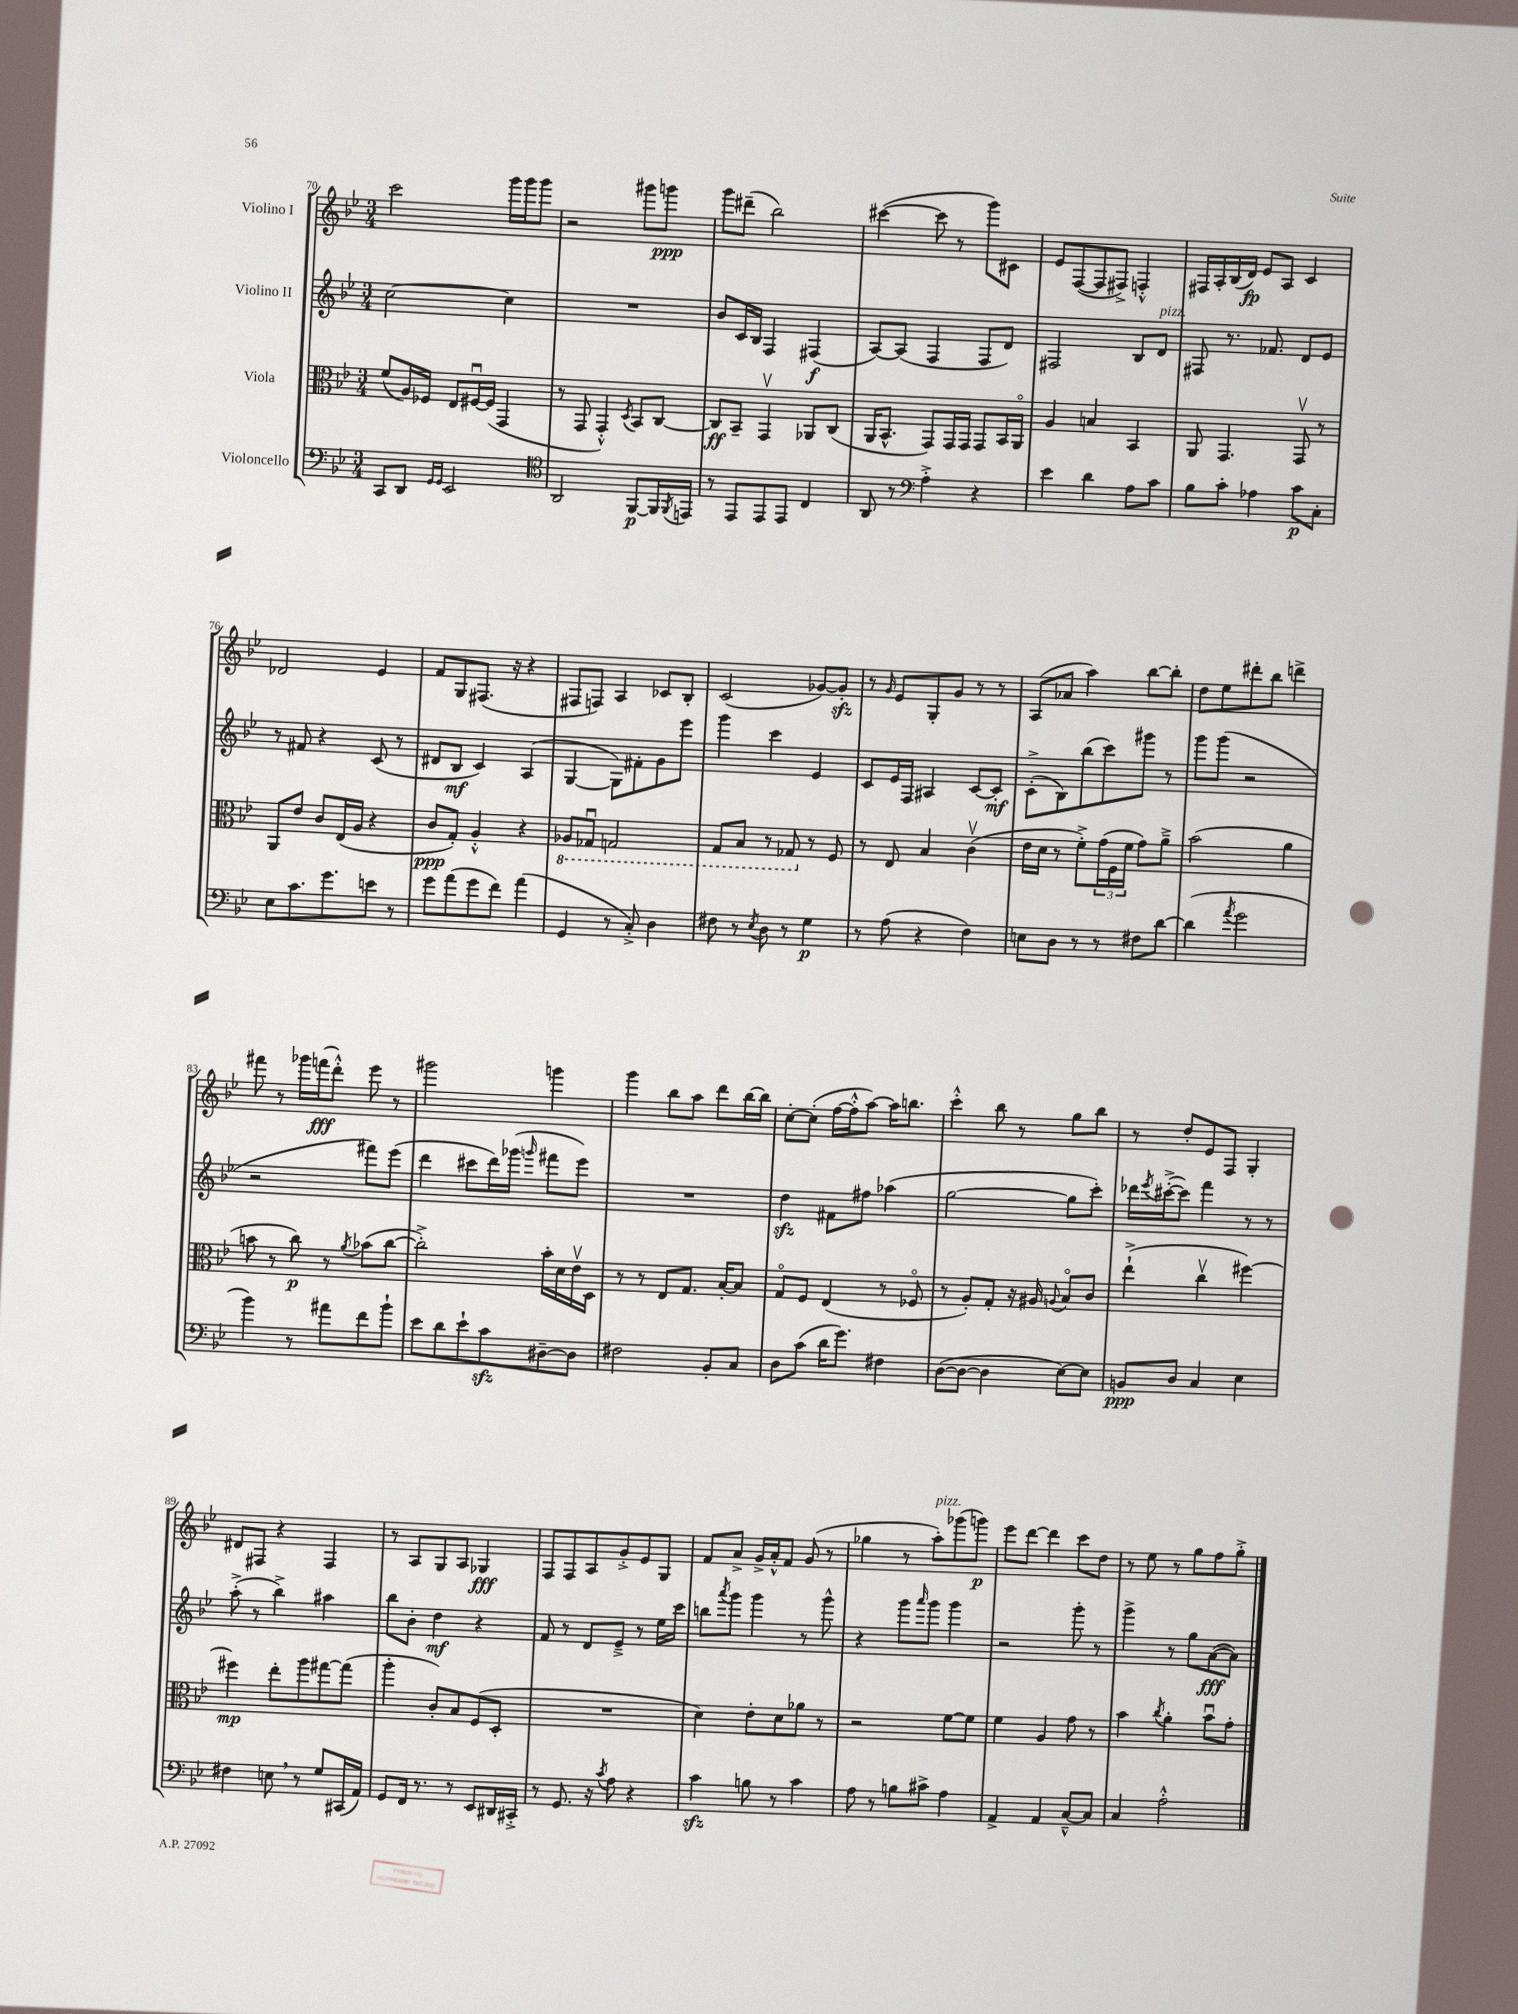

**kern	**dynam	**kern	**dynam	**kern	**dynam	**kern	**dynam
*part4	*part4	*part3	*part3	*part2	*part2	*part1	*part1
*staff4	*staff4	*staff3	*staff3	*staff2	*staff2	*staff1	*staff1
*I"Violoncello	*	*I"Viola	*	*I"Violino II	*	*I"Violino I	*
*clefF4	*	*clefC3	*	*clefG2	*	*clefG2	*
*k[b-e-]	*	*k[b-e-]	*	*k[b-e-]	*	*k[b-e-]	*
*M3/4	*	*M3/4	*	*M3/4	*	*M3/4	*
=70	=70	=70	=70	=70	=70	=70	=70
8CC/L	.	(8f/L	.	[2cc\	.	2ccc\	.
8DD/J	.	16A/L)	.	.	.	.	.
.	.	16F-X/JJ	.	.	.	.	.
16qqGG/LL	.	.	.	.	.	.	.
16qqGG/JJ	.	.	.	.	.	.	.
2EE-/	.	8E-/L	.	.	.	.	.
.	.	[16F#Xu/L	.	.	.	.	.
.	.	(16F#/JJ]	.	.	.	.	.
.	.	4GG/	.	4cc\]	.	16ggg\LL	.
.	.	.	.	.	.	16ggg\J	.
.	.	.	.	.	.	8ggg\J	.
=71	=71	=71	=71	=71	=71	=71	=71
*clefC4	*	*	*	*	*	*	*
2AA/	.	8r	.	2.r	.	2r	.
.	.	8GG/	.	.	.	.	.
.	.	4GG'^^/)	.	.	.	.	.
.	.	8qD/	.	.	.	.	.
[8FF/L	p	8BB-/L	.	.	.	8ggg#X\L	.
16FF/L]	.	[8C/J	.	.	.	8gggn\J	ppp
8qFF/	.	.	.	.	.	.	.
16EEn/JJ	.	.	.	.	.	.	.
=72	=72	=72	=72	=72	=72	=72	=72
8r	.	8C/L]	ff	8b-/L	.	8ggg\L	.
8EE-/L	.	8BB-~/J	.	16c/L	.	(8ddd#X~\J	.
.	.	.	.	16B-/JJ	.	.	.
8EE-/	.	4GGv/	.	4F/	.	2bb-\)	.
8EE-/J	.	.	.	.	.	.	.
4C/	.	8AA-X/L	.	(4F#X/	f	.	.
.	.	(8C/J	.	.	.	.	.
=73	=73	=73	=73	=73	=73	=73	=73
8AA/	.	16AA/KL	.	[8A/L)	.	([4ccc#X\	.
.	.	8.BB-^^/J	.	.	.	.	.
8r	.	.	.	(8A/J]	.	.	.
*clefF4	*	*	*	*	*	*	*
4A'^\	.	8GG/L)	.	4F/	.	8ccc#\]	.
.	.	16GG/L	.	.	.	8r	.
.	.	16GG/JJ	.	.	.	.	.
4r	.	8GG/L	.	8F/L	.	8ggg\L)	.
.	.	16BB-/L	.	8d/J)	.	8c#X\J	.
.	.	16AA/JJ	.	.	.	.	.
=74	=74	=74	=74	=74	=74	=74	=74
4e-\	.	4A/	.	2F#X/	.	8e-/L	.
.	.	.	.	.	.	([8F/	.
4d\	.	4Bn/	.	.	.	8F/]	.
.	.	.	.	.	.	8F#X^/J)	.
8A\L	.	4BB-/	.	8B-/L	.	4Fn'^^/	.
!	!	!	!	!LO:TX:a:i:t=pizz.	!	!	!
8c\J	.	.	.	8d/J	.	.	.
=75	=75	=75	=75	=75	=75	=75	=75
8B-\L	.	8AA/	.	8F#X/	.	16F#X/LL	.
.	.	.	.	.	.	16A'/	.
8c'\J	.	4.GG/	.	8.r	.	(16B-/	.
.	.	.	.	.	.	16d/JJ)	fp
4A-X\	.	.	.	.	.	8e-/L	.
.	.	.	.	8.f-X/	.	.	.
.	.	.	.	.	.	8A/J	.
8c\L	p	8GGv/	.	8d/L	.	4c/	.
8C'\J	.	8r	.	8e-/J	.	.	.
!!LO:LB:g=z
=76	=76	=76	=76	=76	=76	=76	=76
8E-\L	.	8AA/L	.	8r	.	2d-X/	.
8.c\	.	8e-/J	.	8f#X/	.	.	.
.	.	8c/L	.	4r	.	.	.
8.g\	.	.	.	.	.	.	.
.	.	(16E-/L	.	.	.	.	.
.	.	16A/JJ	.	.	.	.	.
8en\J	.	4r	.	(8c/	.	4e-/	.
8r	.	.	.	8r	.	.	.
=77	=77	=77	=77	=77	=77	=77	=77
8g\L	.	8c/L	ppp	8d#X/L	.	8f/L	.
(8a\	.	8G'/J)	.	8B-/J	mf	8G/	.
8g\	.	4A'^^/	.	4c/)	.	(8.F#X/J	.
8f\J)	.	.	.	.	.	.	.
.	.	.	.	.	.	16r	.
(4a\	.	4r	.	(4A/	.	4r	.
=78	=78	=78	=78	=78	=78	=78	=78
*	*	*8ba	*	*	*	*	*
4GG/	.	8AA-X/L	.	[4G/	.	8F#X/L	.
.	.	8GG-Xu/J	.	.	.	8Fn/J)	.
8r	.	2GGn/	.	8G\L])	.	4A/	.
8C'^/)	.	.	.	8f#X'\	.	.	.
4D\	.	.	.	8g\	.	8c-X/L	.
.	.	.	.	8eee-\J	.	8B-'/J	.
=79	=79	=79	=79	=79	=79	=79	=79
8F#X\	.	8GG/L	.	4ggg\	.	(2c/	.
8r	.	8BB-/J	.	.	.	.	.
8qE-/	.	.	.	.	.	.	.
8D\	.	8r	.	4ccc\	.	.	.
8r	.	8GG-X/	.	.	.	.	.
*	*	*X8ba	*	*	*	*	*
4G\	p	8r	.	4e-/	.	[8g-X/L)	.
.	.	8F/	.	.	.	8g-zz'/J]	.
=80	=80	=80	=80	=80	=80	=80	=80
8r	.	8r	.	8c/L	.	8r	.
.	.	.	.	.	.	16qqg/	.
(8A\	.	8E-/	.	16e-/L	.	8e-/L	.
.	.	.	.	16F/JJ	.	.	.
4r	.	4B-/	.	4A#X/	.	8G'/	.
.	.	.	.	.	.	8g/J	.
4F\)	.	(4cv\	.	[8c/L	.	8r	.
.	.	.	.	8c'/J]	mf	8r	.
=81	=81	=81	=81	=81	=81	=81	=81
8En\L	.	16e-\LL	.	(8c'^\L	.	(8A/L	.
.	.	16d\JJ	.	.	.	.	.
8D\J	.	8r	.	8B-\)	.	8a-X/J	.
8r	.	8f'^\L)	.	(8bb-\	.	4aa\)	.
8r	.	(24g\L	.	8ccc\)	.	.	.
.	.	24F\	.	.	.	.	.
.	.	24f\JJ	.	.	.	.	.
8F#X\L	.	8g\L)	.	8ggg#X\J	.	[8bb-\L	.
[8d\J	.	8a~^\J	.	8r	.	8bb-'\J]	.
=82	=82	=82	=82	=82	=82	=82	=82
(4d\]	.	(2b-\	.	8ggg\L	.	8dd\L	.
.	.	.	.	(8ggg\J	.	8ee-\	.
8qa/	.	.	.	.	.	.	.
2g\	.	.	.	2r	.	8ddd#X'\	.
.	.	.	.	.	.	8bb-\J	.
.	.	4a\	.	.	.	4dddn^\	.
!!LO:LB:g=z
=83	=83	=83	=83	=83	=83	=83	=83
4b-\)	.	8bn\	.	2r	.	8fff#X\	.
.	.	8r	.	.	.	8r	.
8r	.	8cc\)	p	.	.	16ggg-X\LL	.
.	.	.	.	.	.	(16fffn\J	fff
8a#X\L	.	8r	.	.	.	8ddd'^^\J)	.
.	.	8qa/	.	.	.	.	.
8f\	.	(8b-X\L	.	8fff#X\L)	.	8eee-\	.
8b-`\J	.	[8cc\J	.	(8eee-\J	.	8r	.
=84	=84	=84	=84	=84	=84	=84	=84
8e-\L	.	2cc'^\])	.	4ddd\	.	2ggg#X\	.
8d\	.	.	.	.	.	.	.
8e-`\	.	.	.	8ccc#X\L	.	.	.
8czz\	.	.	.	16ddd\L)	.	.	.
.	.	.	.	(16ggg-X\JJ	.	.	.
.	.	.	.	16qqgggn/	.	.	.
[8D#X~\	.	16b-'\LL	.	8fff#X\L	.	4gggn\	.
.	.	16d\	.	.	.	.	.
8D#\J]	.	16e-v\	.	8eee-\J)	.	.	.
.	.	16D\JJ	.	.	.	.	.
=85	=85	=85	=85	=85	=85	=85	=85
2F#X\	.	8r	.	2.r	.	4ggg\	.
.	.	8r	.	.	.	.	.
.	.	8E-/L	.	.	.	8bb-\L	.
.	.	8.G/J	.	.	.	8aa\J	.
8BB-'/L	.	.	.	.	.	8ddd\L	.
.	.	[16B-'/KL	.	.	.	.	.
8C/J	.	8B-/J]	.	.	.	[16bb-\L	.
.	.	.	.	.	.	16bb-\JJ]	.
=86	=86	=86	=86	=86	=86	=86	=86
8D\L	.	8G/L	.	4ddzz\	.	[8cc'\L	.
(8c\J	.	8F/J	.	.	.	(8cc'\J]	.
16d\KL	.	(4E-/	.	8f#X\L	.	[16ff\LL	.
8.g\J)	.	.	.	.	.	16ff'^^\J]	.
.	.	.	.	8ff#X\J	.	[8aa\J)	.
4F#X\	.	8r	.	(4aa-X\	.	16aa\KL]	.
.	.	.	.	.	.	8.bbn\J	.
.	.	8F-X/	.	.	.	.	.
=87	=87	=87	=87	=87	=87	=87	=87
([8D\L	.	8r	.	[2gg\	.	4ccc'^^\	.
8D\J_	.	8A'/L)	.	.	.	.	.
4D\]	.	8G'/J	.	.	.	8bb-\	.
.	.	16r	.	.	.	8r	.
.	.	16A#X/	.	.	.	.	.
.	.	8qqAn/	.	.	.	.	.
[8E-\L)	.	8B-/L	.	8gg\L]	.	8gg\L	.
8E-\J]	.	8c/J	.	8ccc'\J)	.	8bb-\J	.
=88	=88	=88	=88	=88	=88	=88	=88
8BBn/L	ppp	(4ee-`^\	.	16ddd-X\LL	.	8r	.
.	.	.	.	8qeee-/	.	.	.
.	.	.	.	([16ccc#X'^\J	.	.	.
8D/J	.	.	.	8ccc#\J])	.	8dd'/L	.
4C/	.	4ccv\	.	4fff\	.	8e-/	.
.	.	.	.	.	.	8F/J	.
4E-\	.	[4ff#X\)	.	8r	.	4G'/	.
.	.	.	.	8r	.	.	.
!!LO:LB:g=z
=89	=89	=89	=89	=89	=89	=89	=89
4F#X\	.	4ff#X\]	mp	(8aa'^\	.	8d#X/L	.
.	.	.	.	8r	.	8F#X/J	.
8En,\	.	8ee-'\L	.	4bb-^\)	.	4r	.
8r	.	8aa\	.	.	.	.	.
8G/L	.	[8gg#X\	.	4aa#X\	.	4F#/	.
(16CC#X/L	.	(8gg#\J]	.	.	.	.	.
16AA/JJ)	.	.	.	.	.	.	.
=90	=90	=90	=90	=90	=90	=90	=90
8GG/L	.	4aa'\	.	8bb-\L	.	8r	.
16FF/Jk	.	.	.	8b-'\J	.	8A/L	.
8.r	.	.	.	.	.	.	.
.	.	8c'/L)	.	4dd\	mf	8G/	.
8r	.	8B-/	.	.	.	8A/J	.
8EE-/L	.	(8F/	.	4r	.	4G-X/	fff
16DD#X/L	.	8D'/J	.	.	.	.	.
16CC#X'^/JJ	.	.	.	.	.	.	.
=91	=91	=91	=91	=91	=91	=91	=91
8r	.	2.r	.	8f/	.	8F/L	.
8.GG/	.	.	.	8r	.	8F/	.
.	.	.	.	8d/L	.	8A/	.
16r	.	.	.	.	.	.	.
8qc/	.	.	.	.	.	.	.
8A\	.	.	.	8e-~^/J	.	8g'^/	.
4r	.	.	.	8r	.	8e-/	.
.	.	.	.	16ee-\LL	.	8G/J	.
.	.	.	.	16ccc\JJ	.	.	.
=92	=92	=92	=92	=92	=92	=92	=92
4czz\	.	4d\)	.	8bbn\L	.	8f/L	.
.	.	.	.	8qaaa/	.	.	.
.	.	.	.	8ggg\J	.	8a^/J	.
8Bn\	.	8e-'\L	.	4ggg\	.	16g^/LL	.
.	.	.	.	.	.	16a'^^/J	.
8r	.	8d\	.	.	.	8f/J	.
4c\	.	8a-X\J	.	8r	.	(8g/	.
.	.	8r	.	8ggg^^\	.	8r	.
=93	=93	=93	=93	=93	=93	=93	=93
8A\	.	2r	.	4r	.	4gg-X\	.
8r	.	.	.	.	.	.	.
8Bn\L	.	.	.	8ggg\L	.	8r	.
.	.	.	.	16qqaaa/	.	.	.
!	!	!	!	!	!	!LO:TX:a:i:t=pizz.	!
8c#X^\J	.	.	.	8ggg\J	.	8aa'\L)	.
4A\	.	[8f\L	.	4ggg\	.	(8ggg-X\	.
.	.	8f\J]	.	.	.	8gggn\J)	p
=94	=94	=94	=94	=94	=94	=94	=94
4AA^/	.	4f\	.	2r	.	8eee-\L	.
.	.	.	.	.	.	[8ddd\J	.
4AA/	.	4A/	.	.	.	4ddd\]	.
[8C~^^/L	.	8g\	.	8ggg'\	.	8ccc\L	.
8C/J]	.	8r	.	8r	.	8dd\J	.
=95	=95	=95	=95	=95	=95	=95	=95
4C/	.	4b-\	.	4ggg^\	.	8r	.
.	.	.	.	.	.	8ee-\	.
.	.	8qcc/	.	.	.	.	.
2A'^^\	.	4a'\	.	8r	.	8r	.
.	.	.	.	8gg\L	.	8gg\L	.
.	.	8b-u\L	.	([8a\	fff	8ff\	.
.	.	8g'\J	.	8a\J])	.	8gg'^\J	.
==	==	==	==	==	==	==	==
*-	*-	*-	*-	*-	*-	*-	*-
